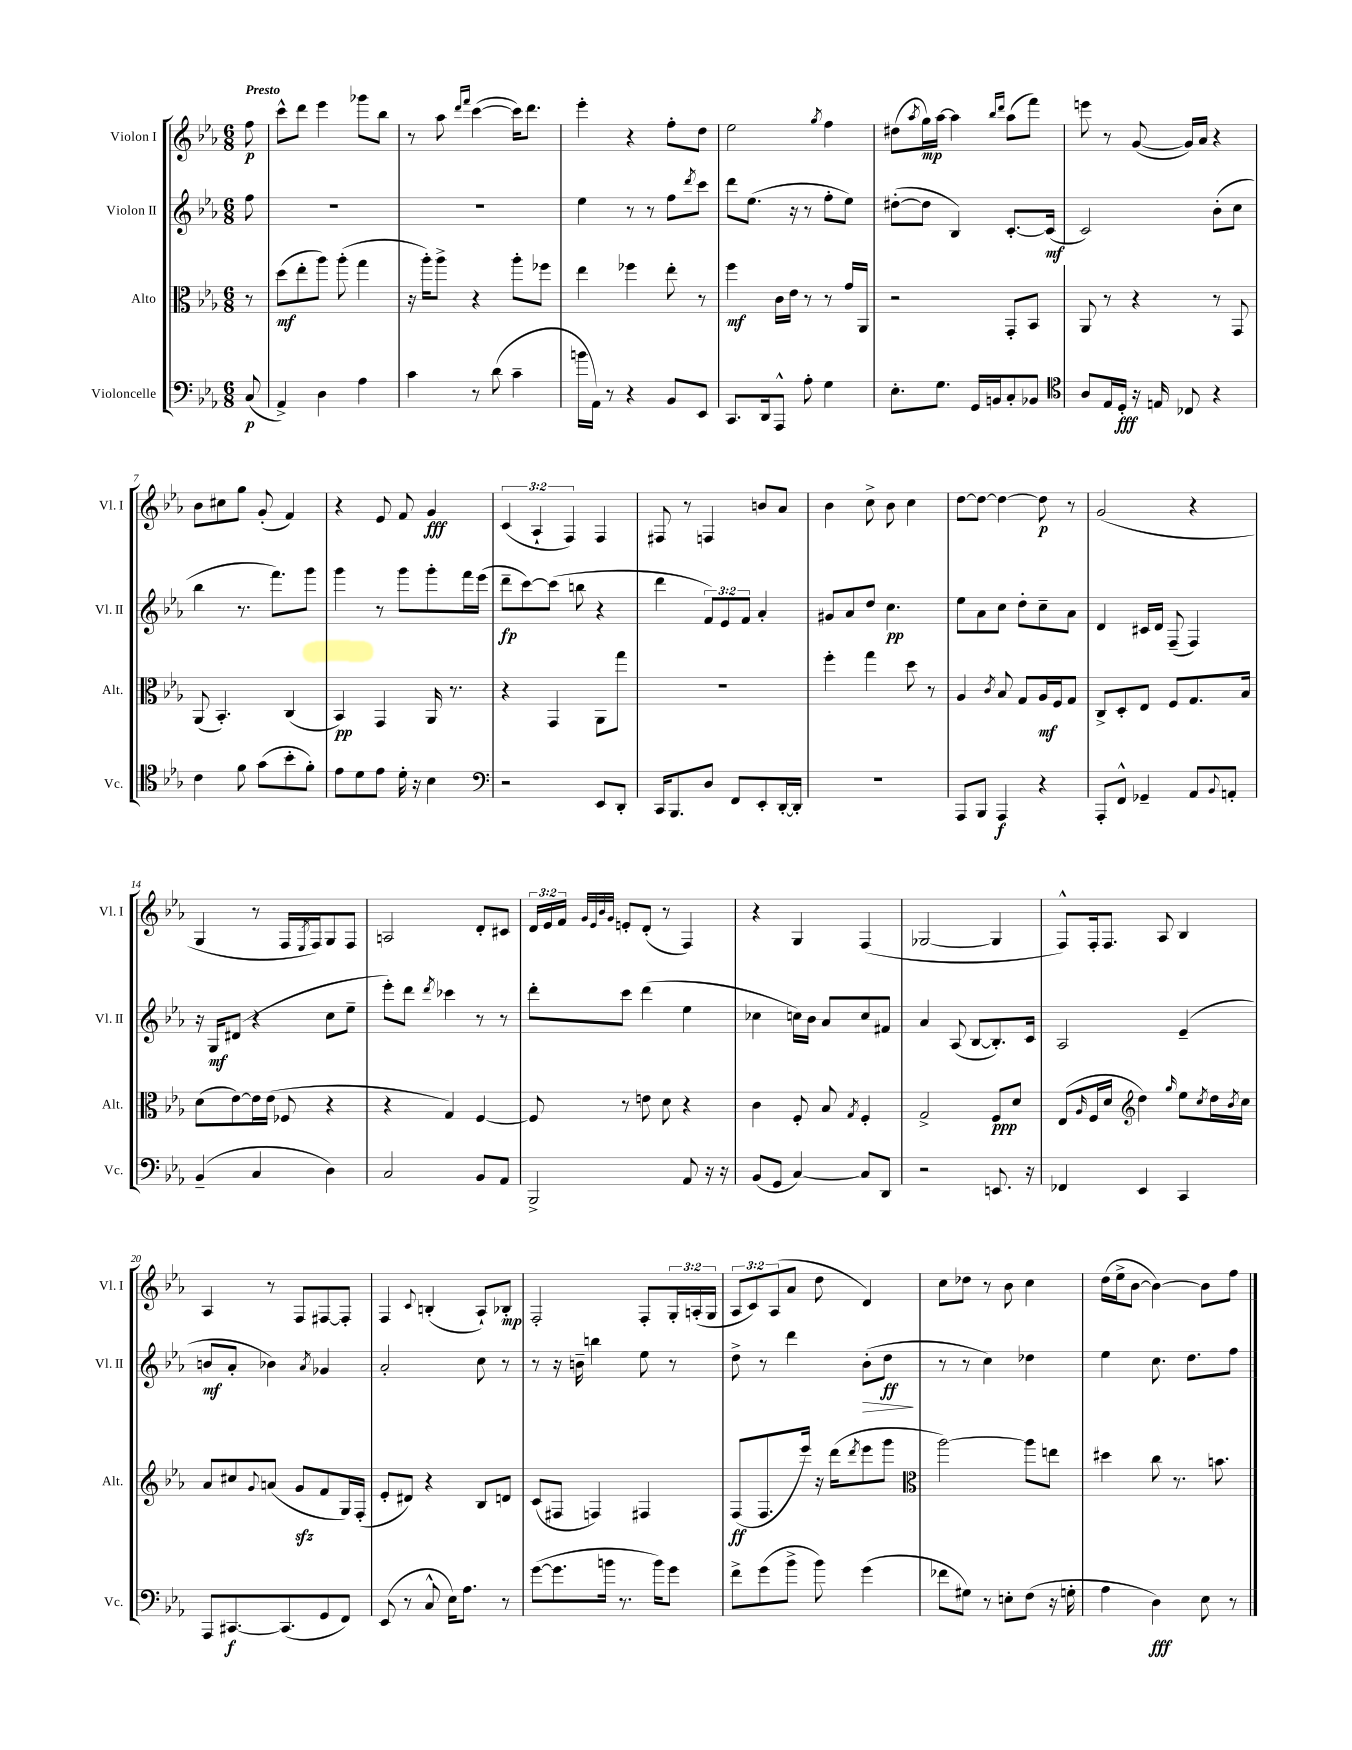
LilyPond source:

<<
\new StaffGroup <<
\new Staff = "s0" \with { instrumentName = "Violon I" shortInstrumentName = "Vl. I" } {
    \clef treble \key ees \major \numericTimeSignature \time 6/8 \override Staff.TupletNumber.text = #tuplet-number::calc-fraction-text \partial 8 \tempo "Presto"
    f''8\p |
    c'''8-^ d'''8 ees'''4 ges'''8 bes''8 |
    r8 aes''8 \grace { d'''16 f'''16 } c'''4~( c'''16) d'''8. |
    ees'''4-. r4 f''8-. d''8 |
    ees''2 \acciaccatura { g''8 } f''4 |
    dis''8( \acciaccatura { aes''8 } g''16\mp) aes''16~ aes''4 \grace { bes''16 d'''16 } aes''8( f'''8) |
    e'''8 r8 g'8~( g'16) aes'16 r4 |
    bes'8 cis''8 g''8 g'8-.( f'4) |
    r4 ees'8 f'8 g'4\fff |
    \tuplet 3/2 { c'4( aes4-! f4) } f4 |
    fis8 r8 f4 b'8 aes'8 |
    bes'4 c''8-> bes'8 c''4 |
    d''8~ d''8~ d''4~ d''8\p r8 |
    g'2( r4 |
    g4 r8 f16 \acciaccatura { ees8 } f16) g8 f8 |
    a2 d'8-. cis'8 |
    \tuplet 3/2 { d'16 ees'16 f'16 } \grace { g'32 ees'32 bes'32 g'32 } e'8-. d'8-.( r8 f4) |
    r4 g4 f4( |
    ges2~ ges4 |
    f8-^) f16-. f8. aes8 bes4 |
    aes4 r8 f8 fis8~ fis8-. |
    f4 \appoggiatura { c'8 } b4-.( aes8-!) bes8-.\mp |
    f2-. f8-. \tuplet 3/2 { g16-. a16-.( g16 } |
    \tuplet 3/2 { aes8 c'8) aes8( } aes'8 d''8 d'4) |
    c''8 des''8 r8 bes'8 c''4 |
    d''16( ees''16-> bes'8~ bes'4~) bes'8 f''8 \bar "|." |
}
\new Staff = "s1" \with { instrumentName = "Violon II" shortInstrumentName = "Vl. II" } {
    \clef treble \key ees \major \numericTimeSignature \time 6/8 \override Staff.TupletNumber.text = #tuplet-number::calc-fraction-text \partial 8
    f''8 |
    R2. |
    R2. |
    ees''4 r8 r8 f''8 \acciaccatura { d'''8 } c'''8 |
    d'''8 ees''8.( r16 r8 f''8-. ees''8) |
    dis''8~-.( dis''8 bes4) c'8.~-. c'16\mf( |
    c'2) bes'8-.( c''8 |
    bes''4 r8. f'''8.) g'''8 |
    g'''4 r8 g'''8 g'''8-. f'''16 ees'''16( |
    d'''8--\fp c'''8~) c'''8( b''8 r4 |
    d'''4 \tuplet 3/2 { f'8) ees'8 f'8 } aes'4-. |
    gis'8 aes'8 d''8 c''4.\pp |
    ees''8 aes'8 c''8 d''8-. c''8-- aes'8 |
    d'4 cis'16 d'16 f8--( f4) |
    r16 g16\mf dis'8( r4 c''8 ees''8-- |
    ees'''8-.) d'''8 \acciaccatura { d'''8 } ces'''4 r8 r8 |
    d'''8-. c'''8 d'''4( ees''4 |
    ces''4 c''16) bes'16 aes'8 c''8 fis'8 |
    aes'4 aes8( bes8~ bes8.-.) c'16 |
    aes2 ees'4--( |
    b'8\mf aes'8-. bes'4) \acciaccatura { aes'8 } ges'4 |
    aes'2-. c''8 r8 |
    r8 r16 b'16-- b''4 ees''8 r8 |
    d''8-> r8 d'''4 bes'8-.\>( d''8\ff\! |
    r8 r8 c''4) des''4 |
    ees''4 c''8. d''8. f''8 \bar "|." |
}
\new Staff = "s2" \with { instrumentName = "Alto" shortInstrumentName = "Alt." } {
    \clef alto \key ees \major \numericTimeSignature \time 6/8 \partial 8
    r8 |
    d''8\mf( ees''8-. aes''8) aes''8-.( g''4 |
    r16 aes''16-.) aes''8-> r4 aes''8-. fes''8 |
    ees''4 fes''4 ees''8-. r8 |
    f''4\mf c'16 ees'16 r8 r8 g'16 aes,16 |
    r2 g,8-. bes,8 |
    aes,8 r8 r4 r8 g,8 |
    aes,8( bes,4.-.) c4( |
    bes,4\pp) g,4 aes,16 r8. |
    r4 g,4 aes,8 g''8 |
    R2. |
    f''4-. g''4 d''8 r8 |
    aes4 \acciaccatura { c'8 } bes8 g8 aes16\mf f16 g8 |
    c8-> d8-. ees8 f8 g8. bes16 |
    d'8( ees'8~) ees'16 ees'16( fes8 r4 |
    r4 g4) f4~ |
    f8 r8 e'8 d'8 r4 |
    c'4 f8-. bes8 \acciaccatura { g8 } f4-. |
    g2-> f8\ppp d'8 |
    ees8( \grace { aes16 } f16 d'16 \clef treble d''4) \grace { g''16 } ees''8 \acciaccatura { c''8 } d''16 \acciaccatura { bes'8 } c''16 |
    aes'8 cis''8 \appoggiatura { g'8 } a'8( g'8\sfz f'8 g16) f16-.( |
    ees'8-. dis'8) r4 bes8 d'8 |
    c'8( fis8 f4) fis4 |
    f8\ff( f8. ees'''16) r16 d'''16( \acciaccatura { d'''8 } ees'''8 g'''8 |
    \clef alto aes''2~) aes''8 e''8 |
    dis''4 c''8 r8. b'8. \bar "|." |
}
\new Staff = "s3" \with { instrumentName = "Violoncelle" shortInstrumentName = "Vc." } {
    \clef bass \key ees \major \numericTimeSignature \time 6/8 \partial 8
    c8\p( |
    aes,4->) d4 aes4 |
    c'4 r8 d'8( c'4-- |
    b'16 aes,16) r8 r4 bes,8 ees,8 |
    c,8. d,16 aes,,8-^ aes8-. g4 |
    ees8.-. g8. g,16 b,16 c8-. bes,8 |
    \clef tenor aes8 ees16 d16-.\fff r16 e16 ces8 r4 |
    c'4 f'8 g'8( bes'8-. f'8-.) |
    ees'8 d'8 ees'8 d'16-. r16 bes4 |
    \clef bass r2 ees,8 d,8-. |
    c,16 bes,,8. d8 f,8 ees,8-. d,16~-. d,16-. |
    R2. |
    aes,,8 bes,,8 aes,,4\f r4 |
    aes,,8-. f,8-^ ges,4-- aes,8 \appoggiatura { bes,8 } a,8-. |
    bes,4--( c4 d4) |
    c2 bes,8 aes,8 |
    bes,,2-> aes,8 r16 r16 |
    bes,8( g,8 c4~) c8 d,8 |
    r2 e,8. r16 |
    fes,4 ees,4 c,4 |
    aes,,8 cis,8.~\f cis,8.( g,8 f,8) |
    ees,8( r8 c8-^ ees16) aes8. r8 |
    g'8~( g'8. b'16 r8. b'16) g'8 |
    f'8-> g'8( bes'8-> bes'8) g'4( |
    fes'8 gis8) r8 e8-. f8( r16 g16-. |
    aes4 d4\fff) ees8 r8 \bar "|." |
}
>>
>>
